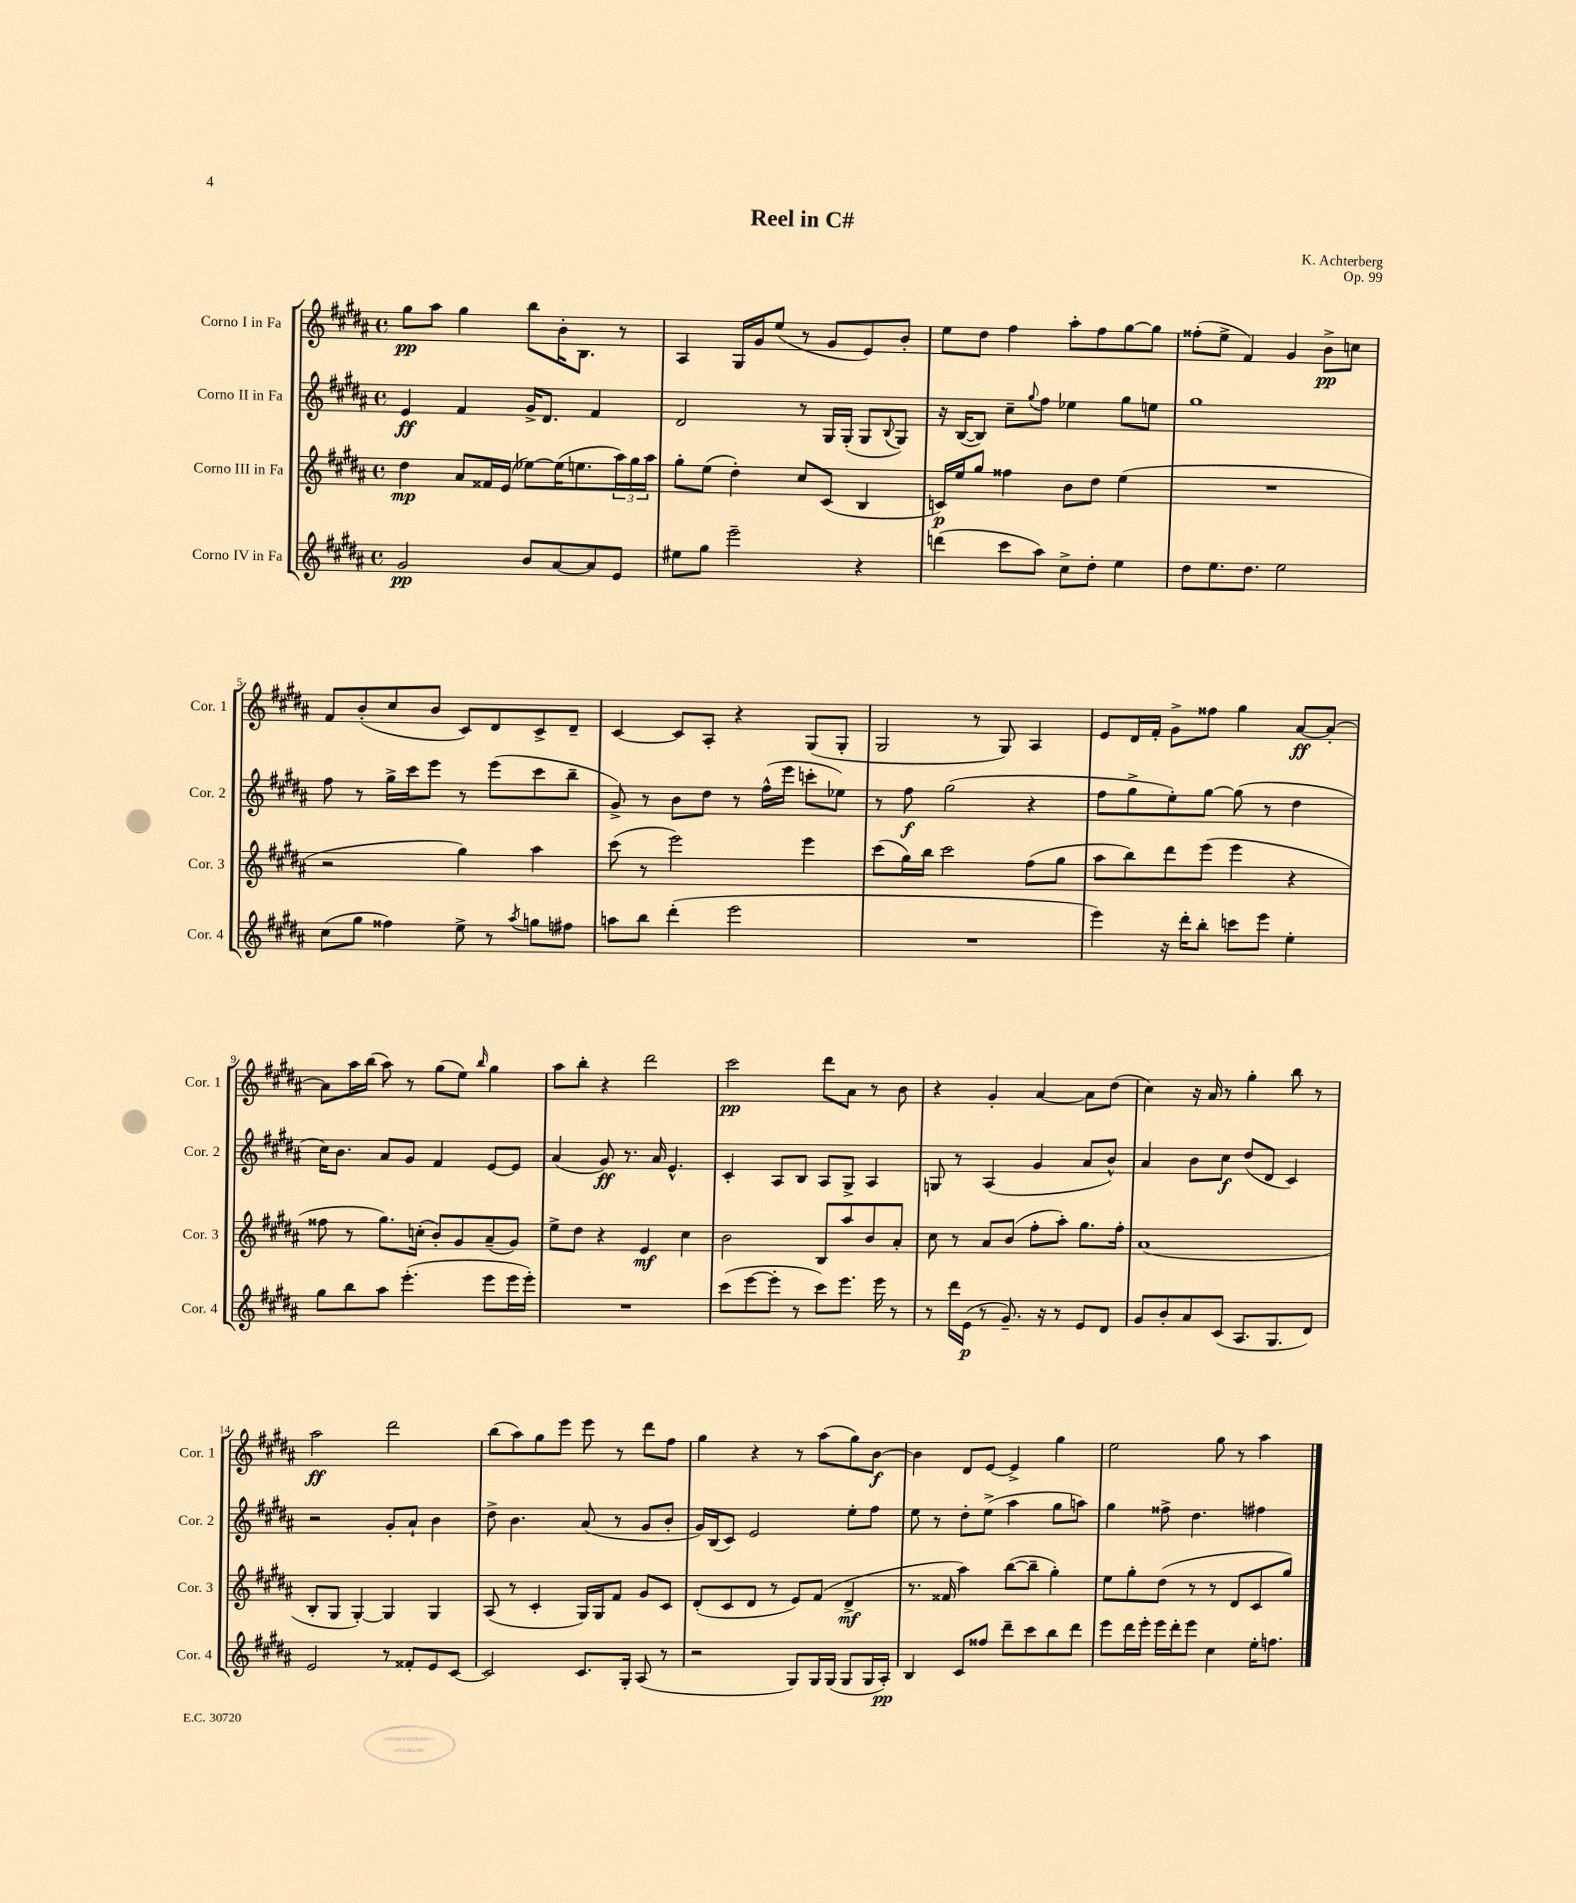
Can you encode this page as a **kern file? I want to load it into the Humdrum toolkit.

**kern	**kern	**kern	**kern
*staff4	*staff3	*staff2	*staff1
*clefG2	*clefG2	*clefG2	*clefG2
*k[f#c#g#d#a#]	*k[f#c#g#d#a#]	*k[f#c#g#d#a#]	*k[f#c#g#d#a#]
*M4/4	*M4/4	*M4/4	*M4/4
*met(c)	*met(c)	*met(c)	*met(c)
2g#	4dd#	4e	8gg#
.	.	.	8aa#
.	8a#	4f#	4gg#
.	16f##	.	.
.	(16e	.	.
8b	[8ee-)	16g#^	8bb
.	.	8.d#	.
[8a#	(16ee-]	.	16b'
.	8.ee	.	8.B
8a#]	.	4f#	.
8e	24aa#)	.	8r
.	24gg#	.	.
.	24aa#	.	.
=	=	=	=
8ee#	8gg#'	2d#	4A#
8gg#	(8ee	.	.
2eee~	4dd#')	.	16G#
.	.	.	16g#
.	.	.	(8ee
.	8cc#	8r	8r
.	(8c#	16G#	8g#
.	.	(16G#'	.
4r	4B	8G#	8e)
.	.	8qqB	.
.	.	8G#)	8b'
=	=	=	=
(4ddd	16c)	16r	8ee
.	16ee	([16B	.
.	8gg#	8B])	8dd#
8ccc#	4ff##	8cc#~	4ff#
.	.	8qqgg#	.
8aa#)	.	8ff#	.
8cc#^	8b	4ee-	8aa#'
8dd#'	8dd#	.	8ff#
4ee	(4ee	8gg#	[8gg#
.	.	8ee	8gg#]
=	=	=	=
8dd#	1r	1gg#	(8ff##'
8.ee	.	.	8ee^
.	.	.	4f#)
8.dd#	.	.	.
2ee	.	.	4g#
.	.	.	8b^
.	.	.	8cc
=	=	=	=
(8cc#	2r	8ff#	8f#
8gg#	.	8r	(8b'
4ff##)	.	16gg#^	8cc#
.	.	16ccc#	.
.	.	8eee	8b
8ee^	4gg#)	8r	8c#)
8r	.	(8eee	8d#
8qaa#	.	.	.
8gg	4aa#	8ccc#	8c#^
8ff#	.	8bb~	8d#~
=	=	=	=
8aa	(8ccc#	8g#^)	[4c#
8bb	8r	8r	.
(4ddd#'	2eee)	8b	8c#]
.	.	8dd#	8A#'
2eee	.	8r	4r
.	.	(16ff#^^	.
.	.	16eee	.
.	4eee	8ccc'	(8G#
.	.	8ee-)	8G#'
=	=	=	=
1r	(8ccc#	8r	2G#
.	16gg#)	8ff#	.
.	16bb	.	.
.	2ccc#	(2gg#	.
.	.	.	8r
.	.	.	8G#)
.	(8ff#	4r	4A#
.	8gg#	.	.
=	=	=	=
4eee)	8aa#	8ff#	8e
.	8bb)	8gg#^	16d#
.	.	.	16f#'
16r	8ddd#	8ee')	8g#^
16ddd#'	.	.	.
8bb'	(8eee	[8gg#	8ff##
8ccc	4eee	(8gg#]	4gg#
8eee	.	8r	.
4ee'	4r	4dd#	[8a#
.	.	.	8a#'_
=	=	=	=
8gg#	8ff##	16cc#)	8a#]
.	.	8.b	.
8bb	8r	.	16aa#
.	.	.	(16bb
8aa#	8.gg#)	8a#	8aa#)
(4.eee'	.	8g#	8r
.	(16cc'	.	.
.	8b')	4f#	(8gg#
.	8g#	.	8ee)
.	.	.	16qqbb
8eee	(8a#~	[8e	4gg#
16eee	8g#)	8e]	.
16eee')	.	.	.
=	=	=	=
1r	8ee^	(4a#	8aa#
.	8dd#	.	8bb'
.	4r	8g#)	4r
.	.	8.r	.
.	4e	.	2ddd#
.	.	16a#	.
.	.	4.e^^	.
.	4cc#	.	.
=	=	=	=
(8ccc#	2b	4c#'	2ccc#
[8eee	.	.	.
8eee']	.	8A#	.
8r	.	8B	.
8ccc#)	8B	8A#	8ddd#
8.eee	8aa#	8G#^	8a#
.	8b	4A#	8r
16eee	.	.	.
8r	8a#'	.	8b
=	=	=	=
8r	8cc#	8G	4r
16ddd#	8r	8r	.
(16e	.	.	.
8r	8a#	(4A#	4g#'
8.g#~)	(8b	.	.
.	8ff#'	4g#	[4a#
16r	.	.	.
8r	8aa#')	.	.
8e	8.gg#	8a#	8a#]
8d#	.	8b^^)	(8dd#
.	16ff#'	.	.
=	=	=	=
8g#	(1a#	4a#	4cc#)
8b'	.	.	.
8a#	.	8b	16r
.	.	.	16a#
(8c#	.	8cc#	8r
8.A#	.	(8dd#	4gg#'
.	.	8d#	.
8.G#	.	.	.
.	.	4c#)	8bb
8d#)	.	.	8r
=	=	=	=
2e	8B'	2r	2aa#
.	8G#	.	.
.	[4G#')	.	.
8r	4G#]	8g#'	2ddd#
8f##'	.	8a#`	.
8e	4G#	4b	.
[8c#	.	.	.
=	=	=	=
2c#]	(8A#	8dd#^	(8bb
.	8r	4.b	8aa#)
.	4c#'	.	8gg#
.	.	.	8eee
8.c#	16G#)	(8a#	8eee
.	16G#	.	.
.	8f#	8r	8r
16G#'	.	.	.
(8A#	8g#	8g#	8ddd#
8r	8c#	8b'	8ff#
=	=	=	=
2r	(8d#'	16g#)	4gg#
.	.	(16B	.
.	8c#	8c#)	.
.	8d#	2e	4r
.	8r	.	.
8G#)	8e)	.	8r
16G#	(8f#	.	(8aa#
(16G#	.	.	.
8G#	4d#^	8ee'	8gg#)
16G#	.	8ff#	[8b
16A#')	.	.	.
=	=	=	=
4B	8.r	8ee	4b]
.	.	8r	.
.	16f##	.	.
8c#	4aa#)	8dd#'	8d#
8ff##	.	(8ee^	[8e
8ddd#~	([8bb	4aa#	4e^]
8ccc#	8bb~]	.	.
8bb	4gg#')	8gg#	4gg#
8ddd#	.	8aa)	.
=	=	=	=
8eee	8ee	4gg#	2ee
16ddd#	8gg#'	.	.
16eee'	.	.	.
16eee	(8dd#	8ff##^	.
16ddd#'	.	.	.
8eee	8r	4.dd#	.
4cc#	8r	.	8gg#
.	8d#	.	8r
16ee'	8c#	4ff#	4aa#
8.ff	.	.	.
.	8gg#)	.	.
==	==	==	==
*-	*-	*-	*-
